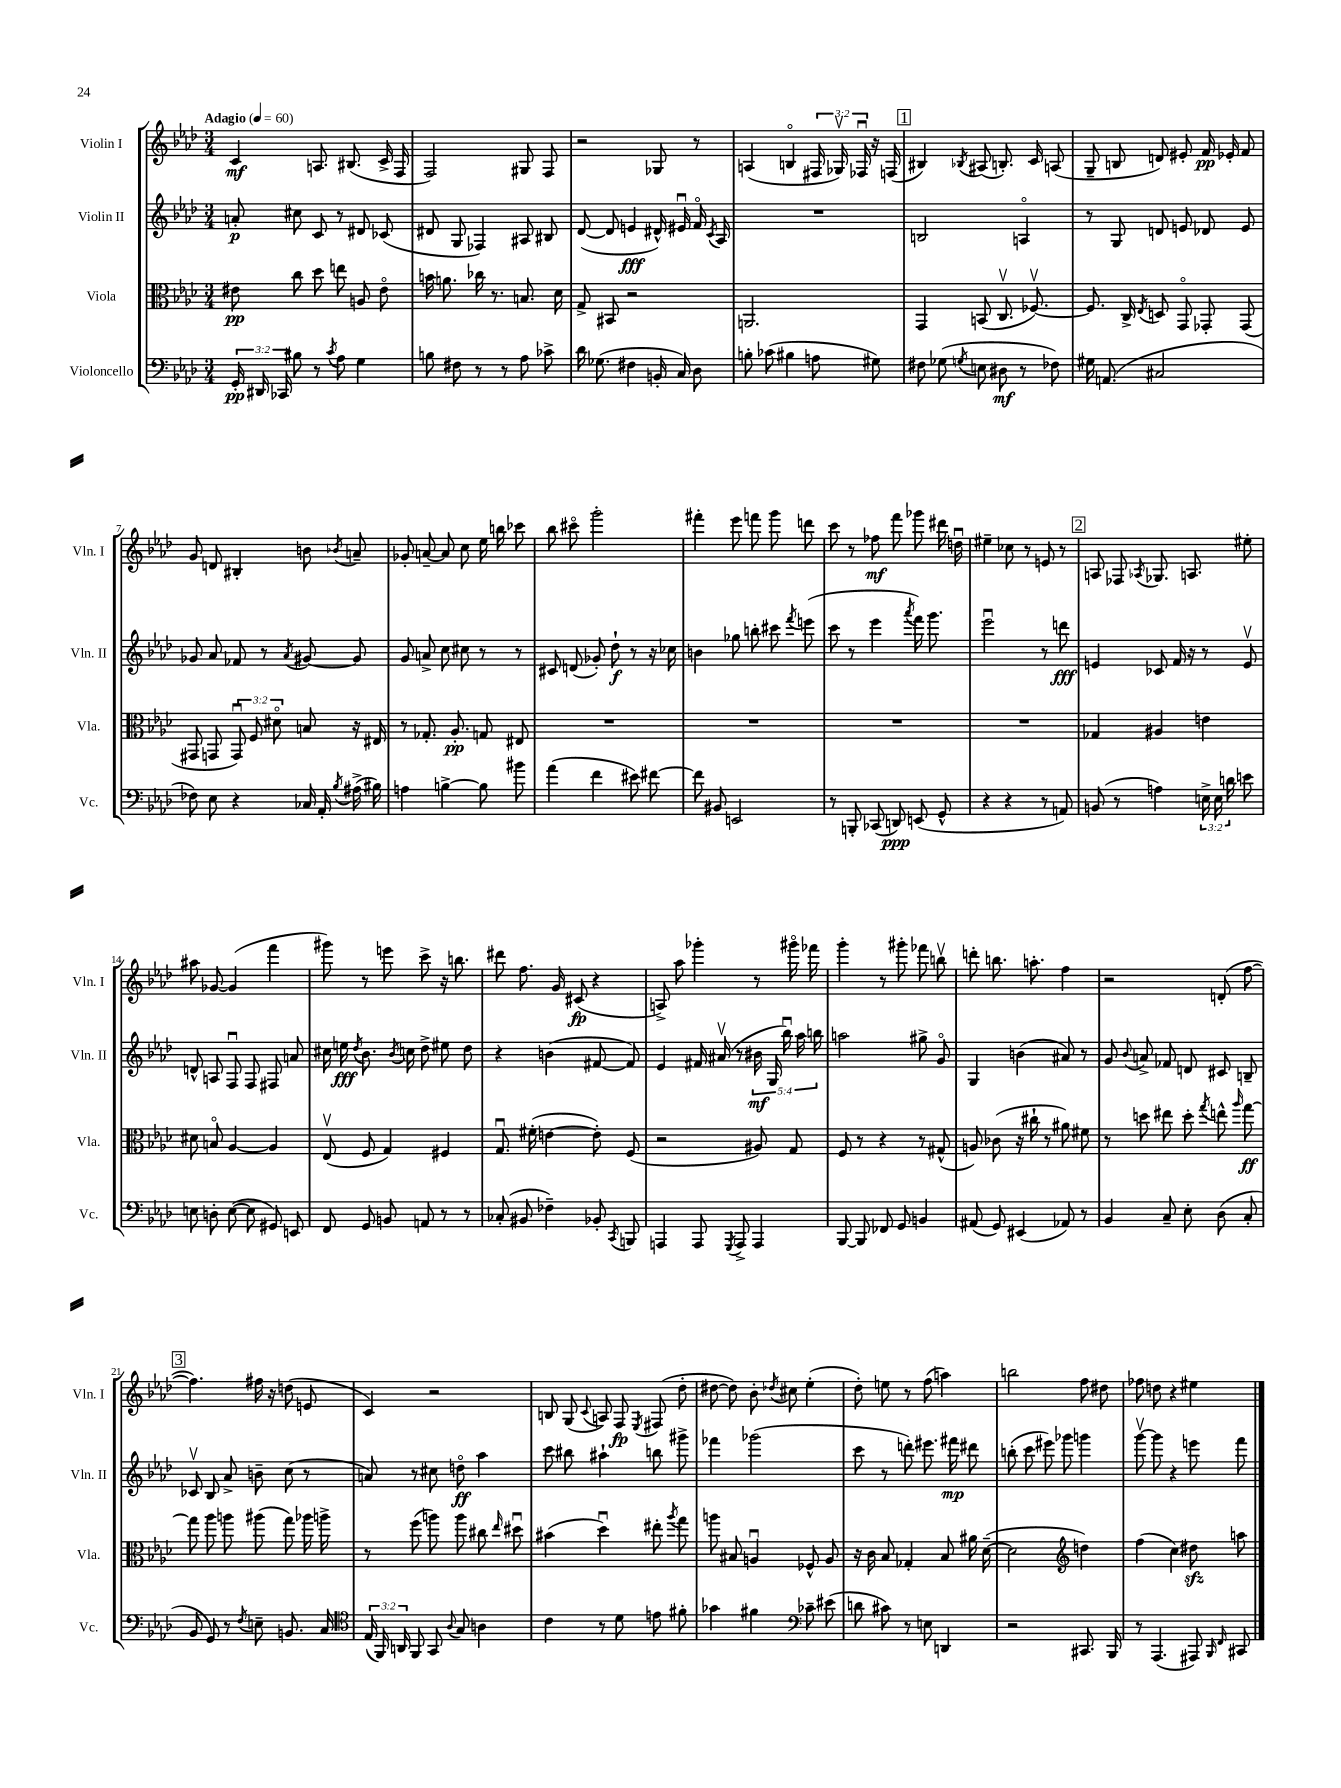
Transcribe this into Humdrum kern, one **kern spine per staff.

**kern	**dynam	**kern	**dynam	**kern	**dynam	**kern	**dynam
*part4	*part4	*part3	*part3	*part2	*part2	*part1	*part1
*staff4	*staff4	*staff3	*staff3	*staff2	*staff2	*staff1	*staff1
*I"Violoncello	*	*I"Viola	*	*I"Violin II	*	*I"Violin I	*
*I'Vc.	*	*I'Vla.	*	*I'Vln. II	*	*I'Vln. I	*
*clefF4	*	*clefC3	*	*clefG2	*	*clefG2	*
*k[b-e-a-d-]	*	*k[b-e-a-d-]	*	*k[b-e-a-d-]	*	*k[b-e-a-d-]	*
*M3/4	*	*M3/4	*	*M3/4	*	*M3/4	*
*MM60	*	*MM60	*	*MM60	*	*MM60	*
=1	=1	=1	=1	=1	=1	=1	=1
!	!	!	!	!	!	!LO:TX:a:B:t=Adagio	!
24GG'/	pp	8e#X\	pp	8an'/	p	4c/	mf
24DD#X/	.	.	.	.	.	.	.
24CC-X/	.	.	.	.	.	.	.
8B#X\	.	8cc\	.	8cc#X\	.	.	.
8r	.	8dd-\	.	8c/	.	8.An/	.
8qc/	.	.	.	.	.	.	.
8A-\	.	8een\	.	8r	.	.	.
.	.	.	.	.	.	(8.B#X/	.
4G\	.	8An/	.	8d#X/	.	.	.
.	.	8e#\	.	(8c-X/	.	16c^/	.
.	.	.	.	.	.	16F/	.
=2	=2	=2	=2	=2	=2	=2	=2
8Bn\	.	16bn\	.	8d#X/	.	2F/)	.
.	.	8.an\	.	.	.	.	.
8F#X\	.	.	.	8G/	.	.	.
8r	.	16cc-X\	.	4F-X/)	.	.	.
.	.	8.r	.	.	.	.	.
8r	.	.	.	.	.	.	.
8A-\	.	8.Bn/	.	8A#X/	.	8G#X/	.
8c-X^\	.	.	.	8B#X/	.	8F/	.
.	.	16d-\	.	.	.	.	.
=3	=3	=3	=3	=3	=3	=3	=3
16d-\	.	8G^/	.	([8d-/	.	2r	.
(8.G-X\	.	.	.	.	.	.	.
.	.	8BB#X/	.	8d-/]	.	.	.
4F#X\	.	2r	.	4en/	fff	.	.
16BBn'/	.	.	.	16d#X^^/)	.	8G-X/	.
16C/)	.	.	.	16e#Xu/	.	.	.
8D-\	.	.	.	16f/	.	8r	.
.	.	.	.	8qc/	.	.	.
.	.	.	.	16A-/	.	.	.
=4	=4	=4	=4	=4	=4	=4	=4
8Bn'\	.	2.AAn/	.	2.r	.	(4An/	.
(8c-X\	.	.	.	.	.	.	.
4B#X\	.	.	.	.	.	4Bn/	.
8An\	.	.	.	.	.	24F#X/	.
.	.	.	.	.	.	24G-Xv/)	.
.	.	.	.	.	.	24F-Xu/	.
8G#X\)	.	.	.	.	.	16r	.
.	.	.	.	.	.	(16Fn/	.
!!LO:REH:place=s1:t=1
=5	=5	=5	=5	=5	=5	=5	=5
8F#X\	.	4GG/	.	2Bn/	.	4B#X/)	.
(8G-X\	.	.	.	.	.	.	.
8qGn/	.	.	.	.	.	8qB-X/	.
8En\	.	(8BBn/	.	.	.	(8A#X/	.
8D#X\	mf	8.Cv/	.	.	.	8.Bn'/)	.
8r	.	.	.	4An/	.	.	.
.	.	[8.F-Xv/)	.	.	.	16c/	.
8F-X\)	.	.	.	.	.	(8An/	.
=6	=6	=6	=6	=6	=6	=6	=6
16G#X\	.	8.F-/]	.	8r	.	8G~/	.
(8.AAn/	.	.	.	.	.	.	.
.	.	.	.	8G/	.	8Bn/	.
.	.	16C^/	.	.	.	.	.
.	.	8qE-/	.	.	.	.	.
2C#X/	.	8Dn/	.	8dn/	.	8dn/)	.
.	.	8GG/	.	8en/	.	8e#X'/	.
.	.	8GG-X'/	.	8d-X/	.	16f/	pp
.	.	.	.	.	.	16e-X'/	.
.	.	(8GG-/	.	8e/	.	8f/	.
!!LO:LB:g=z
=7	=7	=7	=7	=7	=7	=7	=7
8F-X\)	.	8GG#X/	.	8g-X/	.	8g/	.
8E-\	.	8GGn/	.	8a-/	.	8dn/	.
4r	.	12GGu/)	.	8f-X/	.	4B#X'/	.
.	.	12F/	.	.	.	.	.
.	.	.	.	8r	.	.	.
.	.	12d#X\	.	.	.	.	.
.	.	.	.	8qa-/	.	.	.
16C-X/	.	8Bn/	.	[8g#X/	.	8bn\	.
16AA-'/	.	.	.	.	.	.	.
8qB-/	.	.	.	.	.	8qb-X/	.
(16A#X^\	.	16r	.	8g#/]	.	8an~/	.
16B#X\)	.	16E#X/	.	.	.	.	.
=8	=8	=8	=8	=8	=8	=8	=8
4An\	.	8r	.	8g/	.	8g-X'/	.
.	.	8.G-X'/	.	8an^/	.	[8an~/	.
[4Bn^\	.	.	.	8cc\	.	8a/]	.
.	.	8.A-'/	pp	.	.	.	.
.	.	.	.	8cc#X\	.	8cc\	.
8B\]	.	8Gn/	.	8r	.	16ee-\	.
.	.	.	.	.	.	16bbn\	.
8b#X\	.	8E#X/	.	8r	.	8ccc-X\	.
=9	=9	=9	=9	=9	=9	=9	=9
(4a-\	.	2.r	.	8c#X/	.	8bb-\	.
.	.	.	.	(8dn/	.	8ccc#X\	.
4f\	.	.	.	8g-X'/)	.	2ggg'\	.
.	.	.	.	8dd-`\	f	.	.
8e#X\)	.	.	.	8r	.	.	.
[8f#X\	.	.	.	16r	.	.	.
.	.	.	.	16cc-X\	.	.	.
=10	=10	=10	=10	=10	=10	=10	=10
8f#\]	.	2.r	.	4bn\	.	4fff#X'\	.
8BB#X/	.	.	.	.	.	.	.
2EEn/	.	.	.	8gg-X\	.	8eee-\	.
.	.	.	.	8bbn'\	.	8fffn\	.
.	.	.	.	8ccc#X\	.	8ggg\	.
.	.	.	.	8qfff/	.	.	.
.	.	.	.	(8eeen\	.	8dddn\	.
=11	=11	=11	=11	=11	=11	=11	=11
8r	.	2.r	.	8ccc\	.	8ccc\	.
8BBBn'/	.	.	.	8r	.	8r	.
(8CC-X/	.	.	.	4eee-\	.	8ff-X\	mf
8DDn/)	ppp	.	.	.	.	8fff\	.
.	.	.	.	8qaaa-/	.	.	.
(8EEn/	.	.	.	16fff\)	.	8ggg-X\	.
.	.	.	.	8.ggg\	.	.	.
8GG^^/	.	.	.	.	.	16ddd#X\	.
.	.	.	.	.	.	16ddnu\	.
=12	=12	=12	=12	=12	=12	=12	=12
4r	.	2.r	.	2eee-u\	.	4ee#X~\	.
4r	.	.	.	.	.	8cc-X\	.
.	.	.	.	.	.	8r	.
8r	.	.	.	8r	.	8en/	.
8AAn/)	.	.	.	8dddn\	fff	8r	.
!!LO:REH:place=s1:t=2
=13	=13	=13	=13	=13	=13	=13	=13
(8BBn/	.	4G-X/	.	4en/	.	8An/	.
8r	.	.	.	.	.	8F-X/	.
.	.	.	.	.	.	8qA-X/	.
4An\)	.	4A#X/	.	8c-X/	.	8.G-X/	.
.	.	.	.	16f/	.	.	.
.	.	.	.	16r	.	8.An/	.
24En^\	.	4en\	.	8r	.	.	.
24E\	.	.	.	.	.	.	.
24dn\	.	.	.	.	.	.	.
8en\	.	.	.	8ev/	.	8ee#X'\	.
!!LO:LB:g=z
=14	=14	=14	=14	=14	=14	=14	=14
8En\	.	8d#X\	.	8dn^^/	.	8aa#X\	.
8Dn'\	.	8Bn/	.	8An/	.	[8g-X/	.
([8E\	.	[4A-/	.	8Fu/	.	(4g-/]	.
8E\]	.	.	.	8F/	.	.	.
8GG#X/)	.	4A-/]	.	8F#X/	.	4fff\	.
8EEn/	.	.	.	8an/	.	.	.
=15	=15	=15	=15	=15	=15	=15	=15
8FF/	.	(8E-v/	.	16cc#X\	.	8ggg#X\)	.
.	.	.	.	16een\	fff	.	.
.	.	.	.	8qdd-/	.	.	.
8GG/	.	8F/	.	8.b-\	.	8r	.
8BBn/	.	4G/)	.	.	.	8eeen\	.
.	.	.	.	8qb-/	.	.	.
.	.	.	.	16ccn\	.	.	.
8AAn/	.	.	.	8dd-^\	.	8ccc^\	.
8r	.	4F#X/	.	8ee#X\	.	16r	.
.	.	.	.	.	.	8.bbn\	.
8r	.	.	.	8dd-\	.	.	.
=16	=16	=16	=16	=16	=16	=16	=16
(8C-X'/	.	8.Gu/	.	4r	.	8ddd#X\	.
8BB#X/	.	.	.	.	.	8.ff\	.
.	.	(16f#X'\	.	.	.	.	.
4F-X~\)	.	[4en\	.	(4bn\	.	.	.
.	.	.	.	.	.	16g/	.
.	.	.	.	.	.	(8c#X/	fp
8BB-X'/	.	8e'\])	.	[8f#X/	.	4r	.
8qCC/	.	.	.	.	.	.	.
8BBBn/	.	(8F/	.	8f#/])	.	.	.
=17	=17	=17	=17	=17	=17	=17	=17
4AAAn/	.	2r	.	4e-/	.	8An^/)	.
.	.	.	.	.	.	8aa-\	.
8AAA/	.	.	.	16f#X/	.	4ggg-X'\	.
.	.	.	.	(16a#Xv/	.	.	.
8qGGG/	.	.	.	.	.	.	.
8AAA^/	.	.	.	8r	.	.	.
4AAA/	.	8A#X/)	.	20b#X\	mf	8r	.
.	.	.	.	20G/	.	.	.
.	.	.	.	20bb-u\)	.	.	.
.	.	8G/	.	.	.	16ggg#X\	.
.	.	.	.	20aa-\	.	.	.
.	.	.	.	.	.	16fff-X\	.
.	.	.	.	20bbn\	.	.	.
=18	=18	=18	=18	=18	=18	=18	=18
[8BBB-/	.	8F/	.	2aan\	.	4ggg'\	.
8BBB-/]	.	8r	.	.	.	.	.
8FF-X/	.	4r	.	.	.	8r	.
8GG/	.	.	.	.	.	8ggg#X'\	.
4BBn/	.	8r	.	8gg#X^\	.	8fff-X\	.
.	.	(8G#X^^/	.	8g/	.	8bbnv\	.
=19	=19	=19	=19	=19	=19	=19	=19
(8AA#X/	.	8An/)	.	4G/	.	8dddn'\	.
8GG/)	.	(8c-X\	.	.	.	8.bbn\	.
(4EE#X/	.	16r	.	(4bn\	.	.	.
.	.	16cc#X`\	.	.	.	8.aan'\	.
.	.	8r	.	.	.	.	.
8AA-X/)	.	8a#X\)	.	8a#X/)	.	4ff\	.
8r	.	8f#X\	.	8r	.	.	.
=20	=20	=20	=20	=20	=20	=20	=20
4BB-/	.	8r	.	8g/	.	2r	.
.	.	.	.	8qqb-/	.	.	.
.	.	8ddn\	.	8an^/	.	.	.
8C~/	.	8ee#X\	.	8f-X/	.	.	.
8E-'\	.	8dd'\	.	8dn/	.	.	.
.	.	8qgg/	.	.	.	.	.
(8D-\	.	8een^^\	.	8c#X/	.	(8dn'/	.
.	.	16qqaa-/	.	.	.	.	.
8C'/	.	[8gg\	ff	8Bn~/	.	[8ff\	.
!!LO:LB:g=z
!!LO:REH:place=s1:t=3
=21	=21	=21	=21	=21	=21	=21	=21
8BB-/	.	8gg\]	.	8c-Xv/	.	4.ff\])	.
8GG/)	.	8aa-\	.	8B-/	.	.	.
8r	.	8aan\	.	8a-^/	.	.	.
8qF/	.	.	.	.	.	.	.
8En~\	.	(8aa#X\	.	8bn~\	.	16ff#X\	.
.	.	.	.	.	.	16r	.
8.BBn/	.	8gg\)	.	(8cc\	.	(8ddn\	.
.	.	16aa-X\	.	8r	.	8en/	.
16C/	.	16aan^\	.	.	.	.	.
=22	=22	=22	=22	=22	=22	=22	=22
*clefC4	*	*	*	*	*	*	*
(24E-/	.	8r	.	8an/)	.	4c/)	.
24FF/)	.	.	.	.	.	.	.
24AAn/	.	.	.	.	.	.	.
8FF/	.	(8ff\	.	8r	.	.	.
8GG/	.	8aan\)	.	8cc#X\	.	2r	.
8qqA-/	.	.	.	.	.	.	.
8G/	.	8aa\	.	8ddn\	ff	.	.
4An\	.	8cc#X\	.	4aa-\	.	.	.
.	.	16qqee-/	.	.	.	.	.
.	.	8dd#Xu\	.	.	.	.	.
=23	=23	=23	=23	=23	=23	=23	=23
4c\	.	(4b#X\	.	8ccc\	.	8Bn/	.
.	.	.	.	8bb#X\	.	(8G/	.
.	.	.	.	.	.	8qqc/	.
8r	.	4dd-u\)	.	4aa#X`\	.	8An/)	.
8d-\	.	.	.	.	.	8F/	fp
.	.	.	.	.	.	8qE-/	.
8en\	.	8ee#X'\	.	8bbn\	.	(8F#X/	.
.	.	8qaa-/	.	.	.	.	.
8f#X'\	.	8gg\	.	8ggg#X^\	.	8dd-'\	.
=24	=24	=24	=24	=24	=24	=24	=24
4g-X\	.	8aan\	.	4fff-X\	.	[8dd#X\	.
.	.	8B#X/	.	.	.	8dd#\])	.
4f#X\	.	4Anu/	.	(2ggg-X\	.	8b-'\	.
.	.	.	.	.	.	8qdd-X/	.
.	.	.	.	.	.	8cc#X\	.
*clefF4	*	*	*	*	*	*	*
8c-X~\	.	8F-X^^/	.	.	.	(4ee-'\	.
(8e#X\	.	8A/	.	.	.	.	.
=25	=25	=25	=25	=25	=25	=25	=25
8dn\	.	16r	.	8ccc\	.	8dd-'\)	.
.	.	16c\	.	.	.	.	.
8c#X\)	.	8B-/	.	8r	.	8een\	.
8r	.	4G-X'/	.	8dddn'\)	.	8r	.
8En\	.	.	.	8.eee#X\	.	(8ff\	.
4DDn/	.	8B-/	.	.	.	4aan\)	.
.	.	.	.	16fff#X\	mp	.	.
.	.	16a#X\	.	8ddd#X\	.	.	.
.	.	([16d-~\	.	.	.	.	.
=26	=26	=26	=26	=26	=26	=26	=26
2r	.	2d-\]	.	(8bbn'\	.	2bbn\	.
.	.	.	.	8ccc\	.	.	.
.	.	.	.	8eee#X\)	.	.	.
.	.	.	.	8ggg-X\	.	.	.
*	*	*clefG2	*	*	*	*	*
8.CC#X/	.	4ddn\)	.	4gggn\	.	8ff\	.
.	.	.	.	.	.	8dd#X\	.
16BBB-/	.	.	.	.	.	.	.
=27	=27	=27	=27	=27	=27	=27	=27
8r	.	(4ff\	.	[8gggv\	.	8ff-X\	.
(4.AAA-/	.	.	.	8ggg\]	.	8ddn\	.
.	.	4cc\)	.	4r	.	4r	.
8AAA#X/)	.	8dd#Xzz\	.	8eeen\	.	4ee#X\	.
16qqBBB-/	.	.	.	.	.	.	.
16qqFF/	.	.	.	.	.	.	.
8CC#X/	.	8aan\	.	8fff\	.	.	.
==	==	==	==	==	==	==	==
*-	*-	*-	*-	*-	*-	*-	*-
